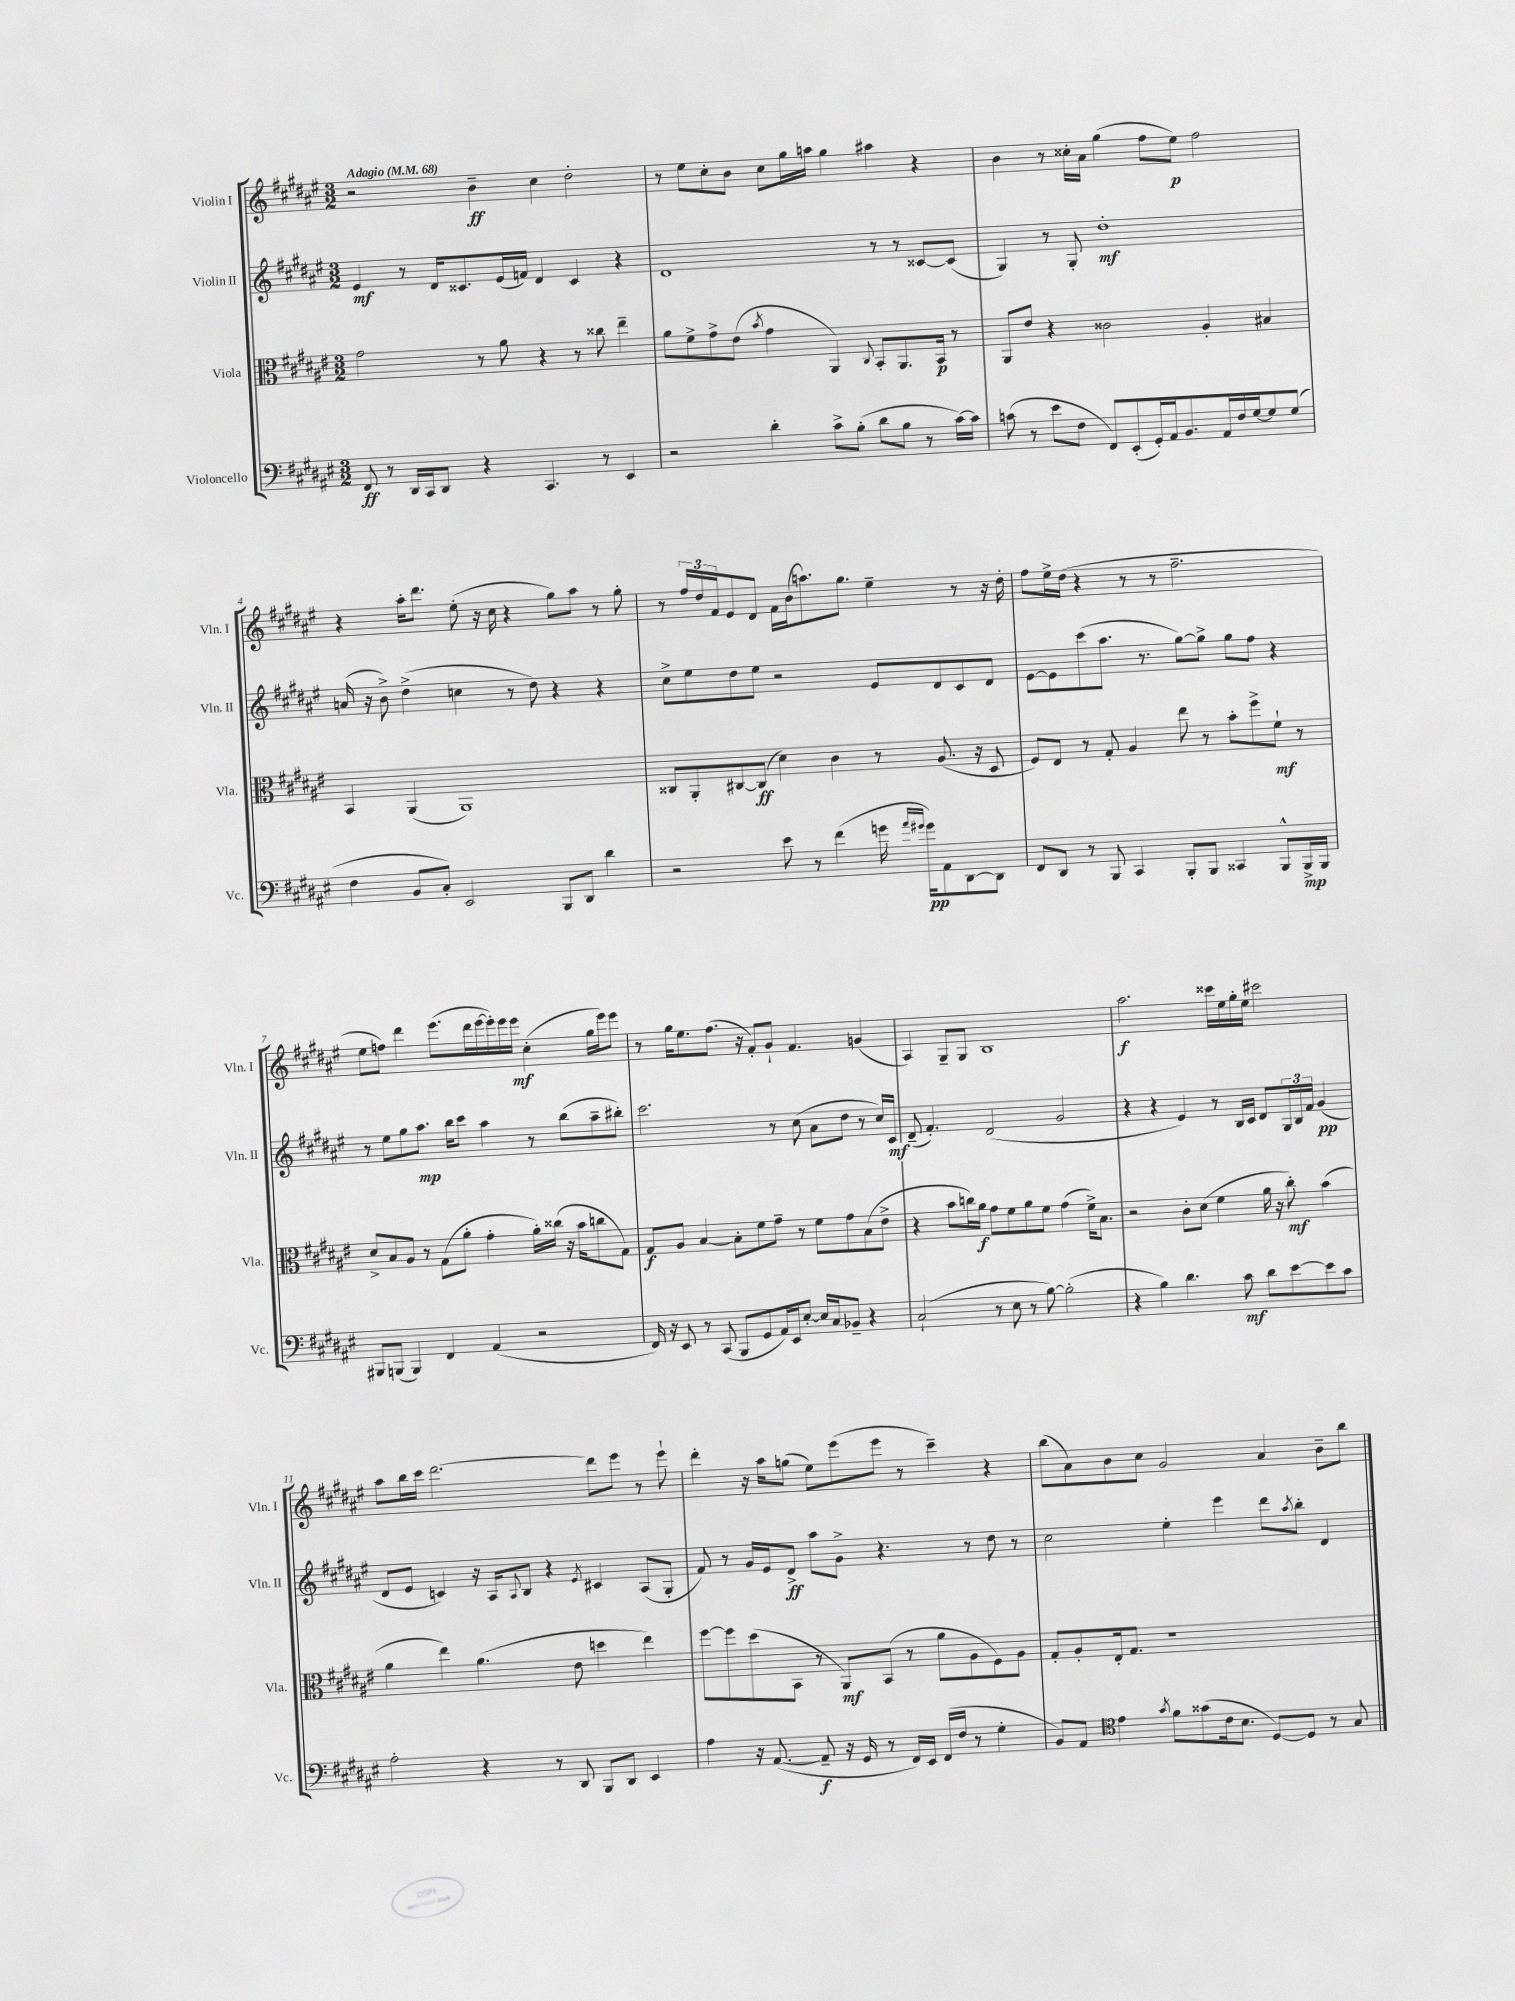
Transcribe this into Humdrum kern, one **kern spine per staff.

**kern	**dynam	**kern	**dynam	**kern	**dynam	**kern	**dynam
*part4	*part4	*part3	*part3	*part2	*part2	*part1	*part1
*staff4	*staff4	*staff3	*staff3	*staff2	*staff2	*staff1	*staff1
*I"Violoncello	*	*I"Viola	*	*I"Violin II	*	*I"Violin I	*
*I'Vc.	*	*I'Vla.	*	*I'Vln. II	*	*I'Vln. I	*
*clefF4	*	*clefC3	*	*clefG2	*	*clefG2	*
*k[f#c#g#d#a#e#]	*	*k[f#c#g#d#a#e#]	*	*k[f#c#g#d#a#e#]	*	*k[f#c#g#d#a#e#]	*
*M3/2	*	*M3/2	*	*M3/2	*	*M3/2	*
*MM68	*	*MM68	*	*MM68	*	*MM68	*
=1	=1	=1	=1	=1	=1	=1	=1
!	!	!	!	!	!	!LO:TX:a:B:t=Adagio	!
8FF#/	ff	2g#\	.	4e#/	mf	2r	.
8r	.	.	.	.	.	.	.
16DD#/LL	.	.	.	8r	.	.	.
16CC#/J	.	.	.	.	.	.	.
8DD#/J	.	.	.	16d#/KL	.	.	.
.	.	.	.	8.c##X/	.	.	.
4r	.	8r	.	.	.	4b~\	ff
.	.	8a#\	.	(16e#/L	.	.	.
.	.	.	.	16fn/JJ)	.	.	.
4.CC#/	.	4r	.	4d#/	.	4cc#\	.
.	.	8r	.	4c##/	.	2dd#'\	.
8r	.	8cc##X\	.	.	.	.	.
4EE#/	.	4ee#~\	.	4r	.	.	.
=2	=2	=2	=2	=2	=2	=2	=2
2r	.	8a#\L	.	1d#	.	8r	.
.	.	8f#^\	.	.	.	8ee#\L	.
.	.	8g#^\	.	.	.	8cc#'\	.
.	.	(8e#\J	.	.	.	8b\J	.
.	.	8qb/	.	.	.	.	.
4d#'\	.	4g#\	.	.	.	8cc#\L	.
.	.	.	.	.	.	16gg#\L	.
.	.	.	.	.	.	16aan\JJ	.
8c#^\L	.	4AA#/)	.	.	.	4gg#\	.
(8B'\J	.	.	.	.	.	.	.
.	.	8qqC#/	.	.	.	.	.
8d#\L	.	8BB'/L	.	8r	.	4aa#X\	.
8B\J	.	8.AA#/	.	8r	.	.	.
8r	.	.	.	[8c##X/L	.	4r	.
.	.	16BB/Jk	p	.	.	.	.
[16c#\LL)	.	8r	.	(8c##/J]	.	.	.
16c#\JJ]	.	.	.	.	.	.	.
=3	=3	=3	=3	=3	=3	=3	=3
(8cn\	.	8AA#/L	.	4G#/)	.	4b\	.
8r	.	8e#/J	.	.	.	.	.
8e#\L	.	4r	.	8r	.	8r	.
8F#\J	.	.	.	8G#'/	.	16cc##X'\LL	.
.	.	.	.	.	.	16a#\JJ	.
8FF#/L)	.	2c##X\	.	1dd#'	mf	(4gg#\	.
(8EE#'/	.	.	.	.	.	.	.
16GG#'/L)	.	.	.	.	.	8ff#\L	.
16AA#/J	.	.	.	.	.	.	.
8.BB/	.	.	.	.	.	8ee#\J)	p
.	.	4A#'/	.	.	.	2ff#\	.
16AA#/L	.	.	.	.	.	.	.
16F#/	.	.	.	.	.	.	.
[16G#/J	.	.	.	.	.	.	.
8G#/]	.	4B#X/	.	.	.	.	.
(8G#/J	.	.	.	.	.	.	.
!!LO:LB:g=z
=4	=4	=4	=4	=4	=4	=4	=4
4F#\	.	4BB/	.	(16an/	.	4r	.
.	.	.	.	16r	.	.	.
.	.	.	.	8b^\)	.	.	.
8BB/L	.	(4AA#/	.	(4dd#^\	.	16aa#'\KL	.
.	.	.	.	.	.	8.ddd#\J	.
8C#'/J)	.	.	.	.	.	.	.
2EE#/	.	1AA#)	.	4ccn\	.	(8ee#'\	.
.	.	.	.	.	.	16r	.
.	.	.	.	.	.	16cc#\	.
.	.	.	.	8r	.	4r	.
.	.	.	.	8dd#\)	.	.	.
8BBB/L	.	.	.	4r	.	8gg#\L)	.
8DD#/J	.	.	.	.	.	8aa#\J	.
4d#\	.	.	.	4r	.	8r	.
.	.	.	.	.	.	8gg#'\	.
=5	=5	=5	=5	=5	=5	=5	=5
2r	.	8C##X/L	.	8cc#^\L	.	8r	.
.	.	8AA#'/	.	8ee#\	.	24ff#/LL	.
.	.	.	.	.	.	24dd#/	.
.	.	.	.	.	.	24f#/J	.
.	.	[8C#X/	.	8dd#\	.	8e#/	.
.	.	(8C#/J]	ff	8ee#\J	.	8d#/J	.
8e#\	.	4d#\)	.	2r	.	16f#\LL	.
.	.	.	.	.	.	(16b\J	.
8r	.	.	.	.	.	8.aan\)	.
(4f#\	.	4c#\	.	.	.	.	.
.	.	.	.	.	.	8.gg#\J	.
16gn\	.	8r	.	8e#/L	.	4ee#~\	.
16qqa#/LL	.	.	.	.	.	.	.
16qqg#X/JJ	.	.	.	.	.	.	.
16g#\KL)	pp	.	.	.	.	.	.
8AA#\	.	(8.A#/	.	8d#/	.	.	.
[8DD#\	.	.	.	8c#/	.	8r	.
.	.	16r	.	.	.	.	.
8DD#\J]	.	8D#/	.	8d#/J	.	16r	.
.	.	.	.	.	.	16dd#'\	.
=6	=6	=6	=6	=6	=6	=6	=6
8FF#/L	.	8F#/L)	.	[8e#\L	.	8ff#\L	.
8DD#/J	.	8E#/J	.	8e#\]	.	16ee#^\L	.
.	.	.	.	.	.	(16dd#\JJ	.
8r	.	8r	.	(8ccc#\	.	4r	.
8BBB/	.	8G#'/	.	8.aa#\J	.	.	.
4CC#/	.	4A#/	.	.	.	8r	.
.	.	.	.	8.r	.	.	.
.	.	.	.	.	.	8r	.
8BBB'/L	.	8ee#\	.	[8gg#\L)	.	2.ff#~\	.
8BBB/J	.	8r	.	8gg#^\J]	.	.	.
4CC##X/	.	8b'\L	.	8gg#\L	.	.	.
.	.	8ff#^\	.	8ff#\J	.	.	.
8BBB^^/L	.	8f#`\J	mf	4r	.	.	.
16BBB^/L	mp	8r	.	.	.	.	.
16BBB/JJ	.	.	.	.	.	.	.
!!LO:LB:g=z
=7	=7	=7	=7	=7	=7	=7	=7
8BBB#X/L	.	8d#^/L	.	8r	.	8ee#\L	.
(8BBBn/J	.	8B/	.	8ee#\L	.	8ffn\J)	.
4BBB/)	.	8A#/J	.	8gg#\	.	4ddd#\	.
.	.	8r	.	8.aa#\J	mp	.	.
4FF#/	.	(8G#\L	.	.	.	(8.eee#\L	.
.	.	.	.	16bb\KL	.	.	.
.	.	8a#'\J	.	8ccc#\J	.	.	.
.	.	.	.	.	.	16ddd#\L	.
(4AA#/	.	4g#'\	.	4aa#\	.	[16eee#\	.
.	.	.	.	.	.	16eee#'\])	.
.	.	.	.	.	.	16eee#\	.
.	.	.	.	.	.	16eee#\JJ	mf
2r	.	16a#'\LL)	.	8r	.	(4cc#'\	.
.	.	(16cc##X\JJ	.	.	.	.	.
.	.	16r	.	(8bb\L	.	.	.
.	.	16b\KL	.	.	.	.	.
.	.	8ccn\	.	8aa#~\	.	16gg#\LL	.
.	.	.	.	.	.	16eee#\J)	.
.	.	8G#\J)	.	8bb#X'\J)	.	8eee#\J	.
=8	=8	=8	=8	=8	=8	=8	=8
16FF#/)	.	8G#/L	f	2.ccc#\	.	8r	.
16r	.	.	.	.	.	.	.
8EE#/	.	8A#/J	.	.	.	16gg#\KL	.
.	.	.	.	.	.	8.ee#\	.
8r	.	[4B/	.	.	.	.	.
(8CC#/	.	.	.	.	.	(8.ff#\J	.
8BBB/L	.	8B'\L]	.	.	.	.	.
.	.	.	.	.	.	16r	.
8GG#/	.	8f#\	.	.	.	8f#'/L)	.
16AA#/L)	.	8g#~\J	.	8r	.	8g#`/J	.
16EE#/J	.	.	.	.	.	.	.
[8E#'/J	.	8r	.	(8cc#\	.	4.f#/	.
16E#/LL]	.	8f#\L	.	8a#\L	.	.	.
16C#/J	.	.	.	.	.	.	.
8BB-X~/J	.	8g#\	.	8dd#\J	.	.	.
4r	.	(8B\	.	8r	.	(4gn/	.
.	.	8e#^\J	.	16cc#/LL)	.	.	.
.	.	.	.	16c#/JJ	mf	.	.
=9	=9	=9	=9	=9	=9	=9	=9
(2C#`/	.	4r	.	(8d#~/	.	4A#/)	.
.	.	.	.	4.f#'/)	.	.	.
.	.	8b\L	.	.	.	8G#~/L	.
.	.	16ccn\L)	.	.	.	8G#/J	.
.	.	16a#\JJ	f	.	.	.	.
8r	.	8g#\L	.	(2d#/	.	1B	.
8E#\	.	8f#\	.	.	.	.	.
8r	.	8a#\	.	.	.	.	.
[8B\)	.	8f#\J	.	.	.	.	.
(2B'\]	.	(4g#\	.	2g#/	.	.	.
.	.	16f#^\KL)	.	.	.	.	.
.	.	8.B\J	.	.	.	.	.
=10	=10	=10	=10	=10	=10	=10	=10
4r	.	2r	.	4r	.	2.aa#\	f
4B\)	.	.	.	4r	.	.	.
4.d#\	.	8c#'\L	.	4e#/)	.	.	.
.	.	(8d#\J	.	.	.	.	.
.	.	4f#\	.	8r	.	16ccc##X\LL	.
.	.	.	.	.	.	16ee#\	.
8c#\	mf	.	.	16B/LL	.	16gg#'\	.
.	.	.	.	16c#/JJ	.	16ee#\JJ	.
8d#\L	.	16a#\	.	8d#/L	.	2ccc#X\	.
.	.	16r	.	.	.	.	.
[8e#\	.	8cc#'\)	mf	24G#/L	.	.	.
.	.	.	.	24B/	.	.	.
.	.	.	.	24f#/JJ	.	.	.
8e#\]	.	(4b\	.	(4g#/	pp	.	.
8c#\J	.	.	.	.	.	.	.
!!LO:LB:g=z
=11	=11	=11	=11	=11	=11	=11	=11
2A#'\	.	4a#\	.	8d#/L	.	8aa#\L	.
.	.	.	.	8e#/J	.	16bb\L	.
.	.	.	.	.	.	16ccc#\JJ	.
.	.	4ee#\)	.	4cn/)	.	[2.ddd#\	.
4r	.	(4.a#\	.	16r	.	.	.
.	.	.	.	16A#/KL	.	.	.
.	.	.	.	8qqA#/	.	.	.
.	.	.	.	8B/J	.	.	.
8r	.	.	.	4r	.	.	.
8DD#/	.	8e#\	.	.	.	.	.
.	.	.	.	8qe#/	.	.	.
8BBB/L	.	4ddn\	.	4c#X/	.	8ddd#\L]	.
8DD#/J	.	.	.	.	.	8eee#\J	.
4EE#/	.	4ee#\)	.	(8A#/L	.	8r	.
.	.	.	.	8G#'/J	.	8eee#`\	.
=12	=12	=12	=12	=12	=12	=12	=12
4A#\	.	[8ff#\L	.	8f#/)	.	4ddd#'\	.
.	.	8ff#\]	.	8r	.	.	.
16r	.	(8dd#\	.	16g#/LL	.	16r	.
([8.AA#/	.	.	.	16e#/J	.	16aa#\KL	.
.	.	8BB\J	.	8d#^/J	ff	(8ggn\J	.
8AA#~/]	f	8r	.	8aa#\L	.	8ee#\L)	.
16r	.	8AA#/L)	mf	8g#^\J	.	(8eee#\	.
16GG#/	.	.	.	.	.	.	.
8r	.	(8BB/J	.	4.r	.	8eee#\J	.
16FF#/LL)	.	8r	.	.	.	8r	.
16EE#/JJ	.	.	.	.	.	.	.
(16FF#/LL	.	8a#\L	.	.	.	4ccc#~\)	.
16F#/JJ	.	.	.	.	.	.	.
8r	.	8A#\	.	8r	.	.	.
4G#'\	.	8F#\)	.	8dd#\	.	4r	.
.	.	8A#\J	.	8r	.	.	.
=13	=13	=13	=13	=13	=13	=13	=13
8BB/L)	.	8G#'/L	.	2cc#\	.	(8bb\L	.
8AA#/J	.	8A#'/	.	.	.	8a#\)	.
*clefC4	*	*	*	*	*	*	*
4e#\	.	16E#'/k	.	.	.	8b\	.
.	.	8.G#/J	.	.	.	.	.
.	.	.	.	.	.	8cc#\J	.
8qg#/	.	.	.	.	.	.	.
8f#\L	.	1r	.	4ee#'\	.	2g#/	.
(8g##X\	.	.	.	.	.	.	.
16c#\k	.	.	.	4eee#\	.	.	.
8.B\J	.	.	.	.	.	.	.
[8D#/L)	.	.	.	8ddd#\L	.	4a#/	.
.	.	.	.	8qaa#/	.	.	.
8D#/J]	.	.	.	8bb'\J	.	.	.
8r	.	.	.	4d#/	.	8b~\L	.
8G#/	.	.	.	.	.	8bb\J	.
==	==	==	==	==	==	==	==
*-	*-	*-	*-	*-	*-	*-	*-
